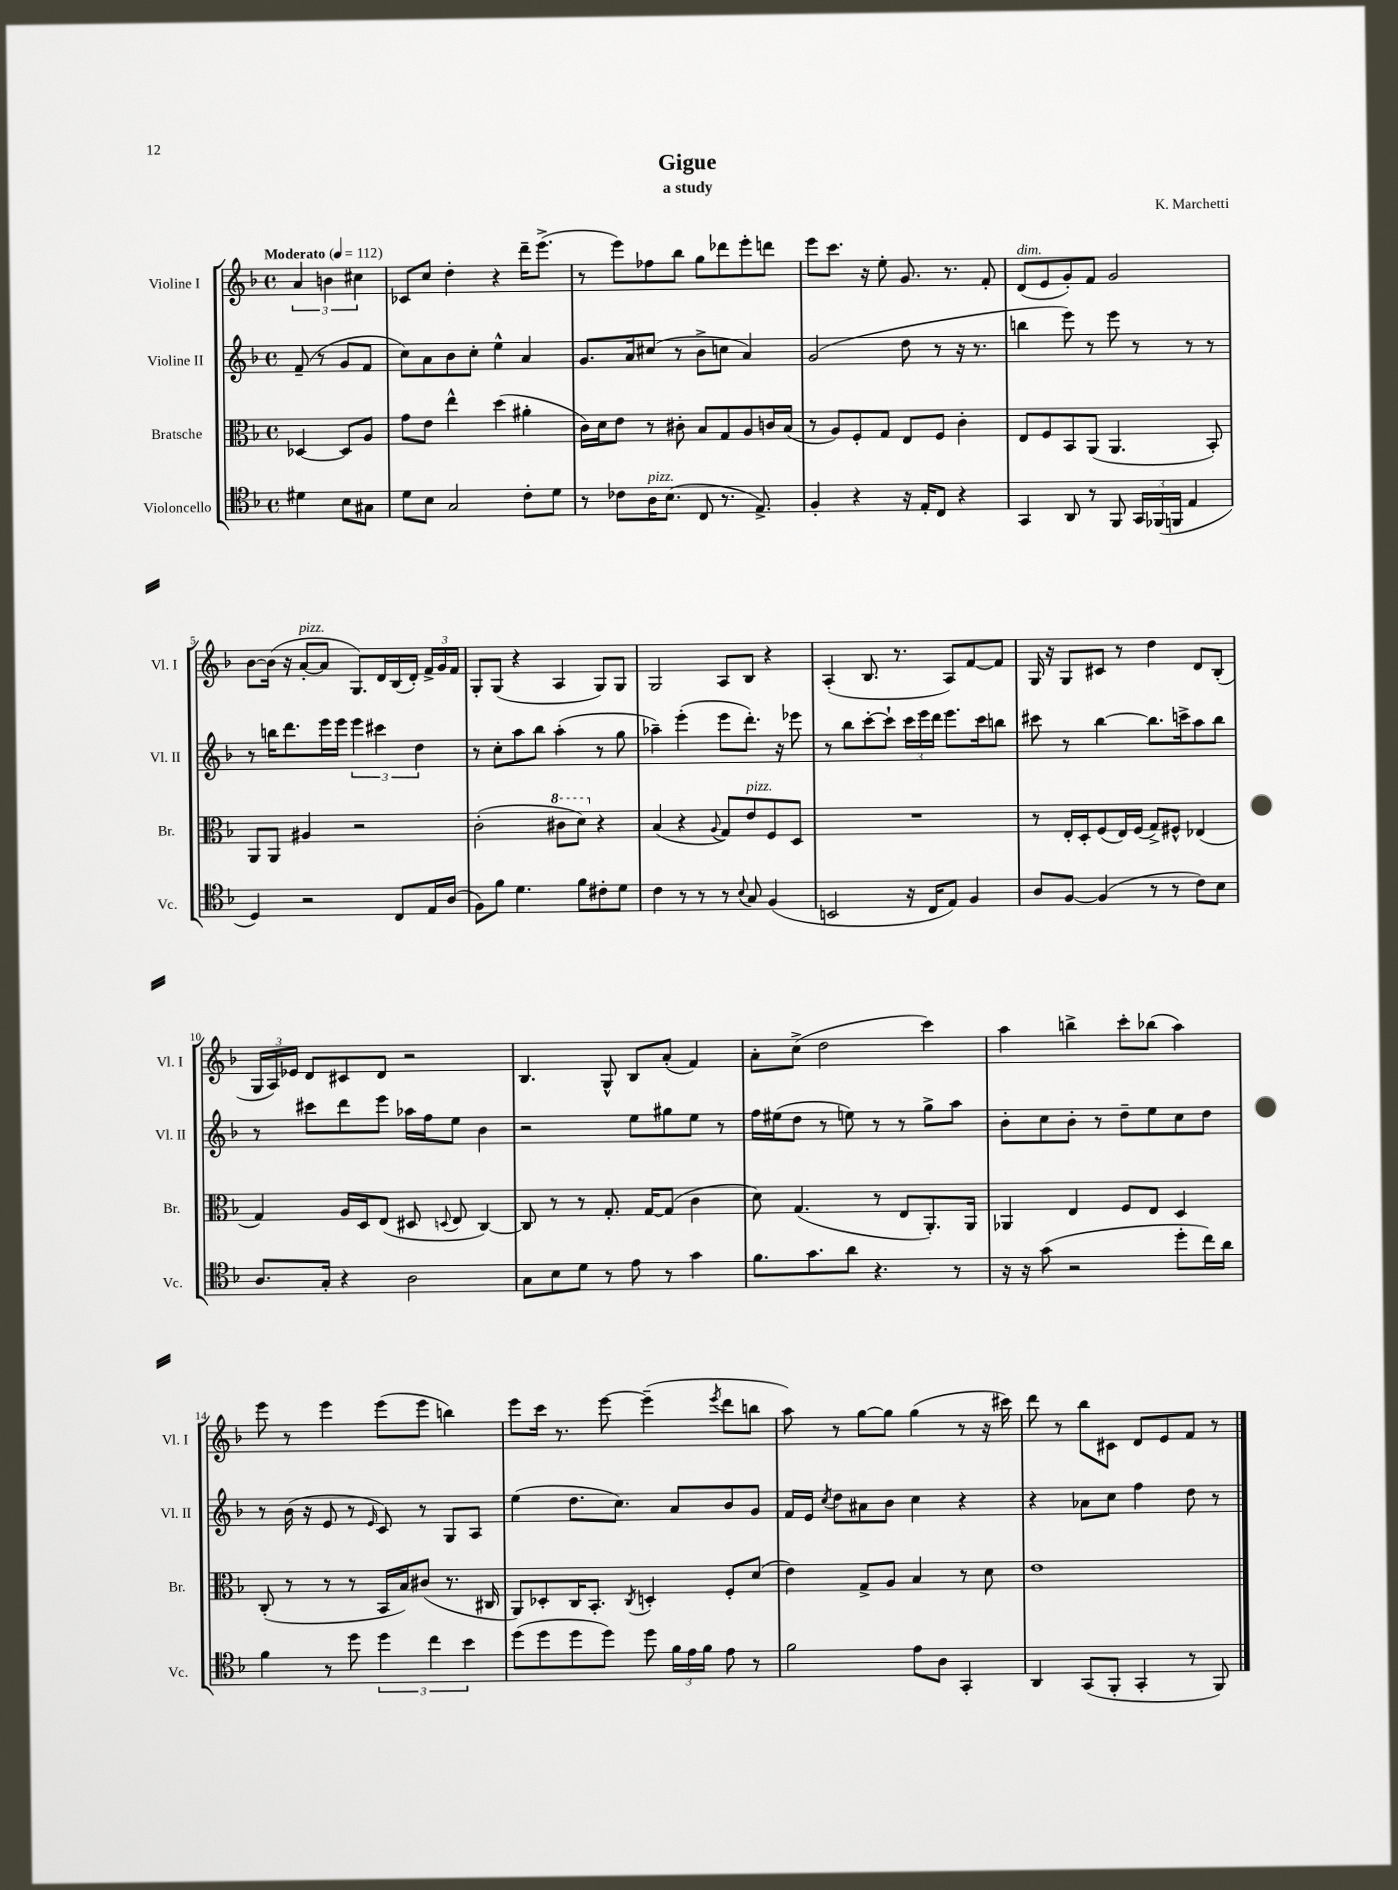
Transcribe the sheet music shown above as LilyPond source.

\header { title = "Gigue" composer = "K. Marchetti" subtitle = "a study" }
<<
\new StaffGroup <<
\new Staff = "s0" \with { instrumentName = "Violine I" shortInstrumentName = "Vl. I" } {
    \clef treble \key f \major \defaultTimeSignature \time 4/4 \partial 2 \tempo "Moderato" 4 = 112
    \autoBeamOff \tuplet 3/2 { a'4 b'4 cis''4 } |
    ces'8[ c''8] d''4-. r4 d'''16[-- e'''8.]->( |
    r8 e'''8[) fes''8 bes''8] g''8[ des'''8 e'''8-. d'''8] |
    e'''8[ c'''8.] r16 e''8-. g'8. r8. f'8-. |
    d'8[^\markup { \italic "dim." }( e'8 g'8-.) f'8] g'2 |
    bes'8[~ bes'16]( r16 a'8[~-.^\markup { \italic "pizz." } a'8] g8.[) d'16 bes16( d'16]-.) \tuplet 3/2 { f'16[-> g'16 f'16] } |
    g8[-. g8]( r4 a4 g8[) g8] |
    g2 a8[ bes8] r4 |
    a4-.( bes8. r8. a8[) f'8~ f'8] |
    g16 r16 g8[ cis'8] r8 d''4 d'8[ bes8]-.( |
    \tuplet 3/2 { g16[ a16) ees'16] } d'8[ cis'8 d'8] r2 |
    bes4. g8-^ bes8[ a'8]-.( f'4) |
    a'8[-. c''8]->( d''2 c'''4) |
    a''4 b''4-> c'''8[-. bes''8]( a''4) |
    e'''8 r8 e'''4 e'''8[( e'''8] b''4) |
    e'''8[ c'''16] r8. e'''8~ e'''4--( \acciaccatura { e'''8 } d'''8[ b''8] |
    a''8) r8 g''8[~ g''8] g''4( r8 r16 cis'''16) |
    d'''8 r8 bes''8[ cis'8] d'8[ e'8 f'8] r8 \bar "|." |
}
\new Staff = "s1" \with { instrumentName = "Violine II" shortInstrumentName = "Vl. II" } {
    \clef treble \key f \major \defaultTimeSignature \time 4/4 \partial 2
    \autoBeamOff f'8--( r8 g'8[ f'8] |
    c''8[) a'8 bes'8 c''8]-. e''4-^ a'4 |
    g'8.[ a'16 cis''8]( r8 bes'8[-> c''8] a'4) |
    g'2( d''8 r8 r16 r8. |
    b''4 e'''8) r8 e'''8 r8 r8 r8 |
    r8 b''16[ d'''8. e'''16 e'''16] \tuplet 3/2 { e'''4 cis'''4 d''4 } |
    r8 c''8[-. a''8 bes''8] a''4-.( r8 g''8 |
    aes''4--) e'''4-.( e'''8[ d'''8.]-.) r16 ees'''8 |
    r8 bes''8[ c'''8~-. c'''8]-! \tuplet 3/2 { c'''16[ e'''16 d'''16] } e'''8.[ c'''16 b''8] |
    cis'''8 r8 bes''4~ bes''8.[ c'''16-> a''8 bes''8] |
    r8 cis'''8[ d'''8 e'''8] aes''16[ f''16 e''8] bes'4 |
    r2 e''8[ gis''8 e''8] r8 |
    f''16[ eis''16( d''8] r8 e''8) r8 r8 g''8[-> a''8] |
    bes'8[-. c''8 bes'8]-. r8 d''8[-- e''8 c''8 d''8] |
    r8 bes'16( r16 e'8 r8 \grace { e'16 } c'8) r8 g8[ a8] |
    e''4( d''8.[ c''8.]) a'8[ bes'8 g'8] |
    f'16[ e'16] \acciaccatura { c''8 } d''8[ ais'8 bes'8] c''4 r4 |
    r4 aes'8[ c''8] f''4 d''8 r8 \bar "|." |
}
\new Staff = "s2" \with { instrumentName = "Bratsche" shortInstrumentName = "Br." } {
    \clef alto \key f \major \defaultTimeSignature \time 4/4 \partial 2
    \autoBeamOff des4~ des8[ a8] |
    g'8[ e'8] e''4-^ d''4( ais'4-. |
    c'16[) d'16 e'8] r8 cis'8-. bes8[ g8 a8 c'16 bes16]( |
    r8 a8[) f8-. g8] e8[ f8] c'4-. |
    e8[ f8 bes,8 a,8]( a,4. bes,8-.) |
    a,8[ a,8] ais4 r2 |
    c'2-.( \ottava #1 cis''8[ d''8]) \ottava #0 r4 |
    bes4( r4 \appoggiatura { a8 } g8[) e'8^\markup { \italic "pizz." } f8 d8] |
    R1 |
    r8 e16[-. d16-. f8( e16) f16]( g8[->) fis8]-^ ees4( |
    g4) a16[ d16 e8]( dis8 \appoggiatura { d8 } e8 c4~) |
    c8 r8 r8 g8.-. g16[~ g8]( c'4 |
    d'8) g4.( r8 e8[ a,8.-.) a,16] |
    aes,4 e4 f8[ e8] d4 |
    c8-.( r8 r8 r8 bes,16[ bes16) cis'8]( r8. cis16 |
    a,8[) des8-. c16 bes,8.]-. \acciaccatura { c8 } d4-. f8[-. d'8]( |
    e'4) g8[-> a8] bes4 r8 d'8 |
    e'1 \bar "|." |
}
\new Staff = "s3" \with { instrumentName = "Violoncello" shortInstrumentName = "Vc." } {
    \clef tenor \key f \major \defaultTimeSignature \time 4/4 \partial 2
    \autoBeamOff dis'4 bes8[ gis8] |
    d'8[ bes8] g2 c'8[-. d'8] |
    r8 ces'8[ a16^\markup { \italic "pizz." } bes8.]( c8 r8. e8.->) |
    f4-. r4 r16 e16[-. c8] r4 |
    g,4 a,8 r8 f,8 \tuplet 3/2 { g,16[ fes,16( f,16] } e4 |
    d4) r2 c8[ e16 a16]( |
    f8[) f'8] d'4. f'8[ cis'8-. d'8] |
    c'4 r8 r8 r8 \appoggiatura { bes8 } g8 f4( |
    b,2 r16 c16[ e8]) f4 |
    a8[ f8]~ f4( r8 r8 c'8[) bes8] |
    a8.[ g16]-. r4 a2 |
    g8[ bes8 d'8] r8 e'8 r8 g'4 |
    f'8.[ g'8. a'8] r4. r8 |
    r16 r16 g'8( r2 d''8[-. c''16) a'16] |
    f'4 r8 d''8 \tuplet 3/2 { d''4 c''4 bes'4 } |
    d''8[( d''8 d''8 d''8]) d''8 \tuplet 3/2 { f'16[ e'16 f'16] } e'8 r8 |
    f'2 e'8[ a8] g,4-. |
    a,4 g,8[( f,8]-. g,4-. r8 f,8) \bar "|." |
}
>>
>>
